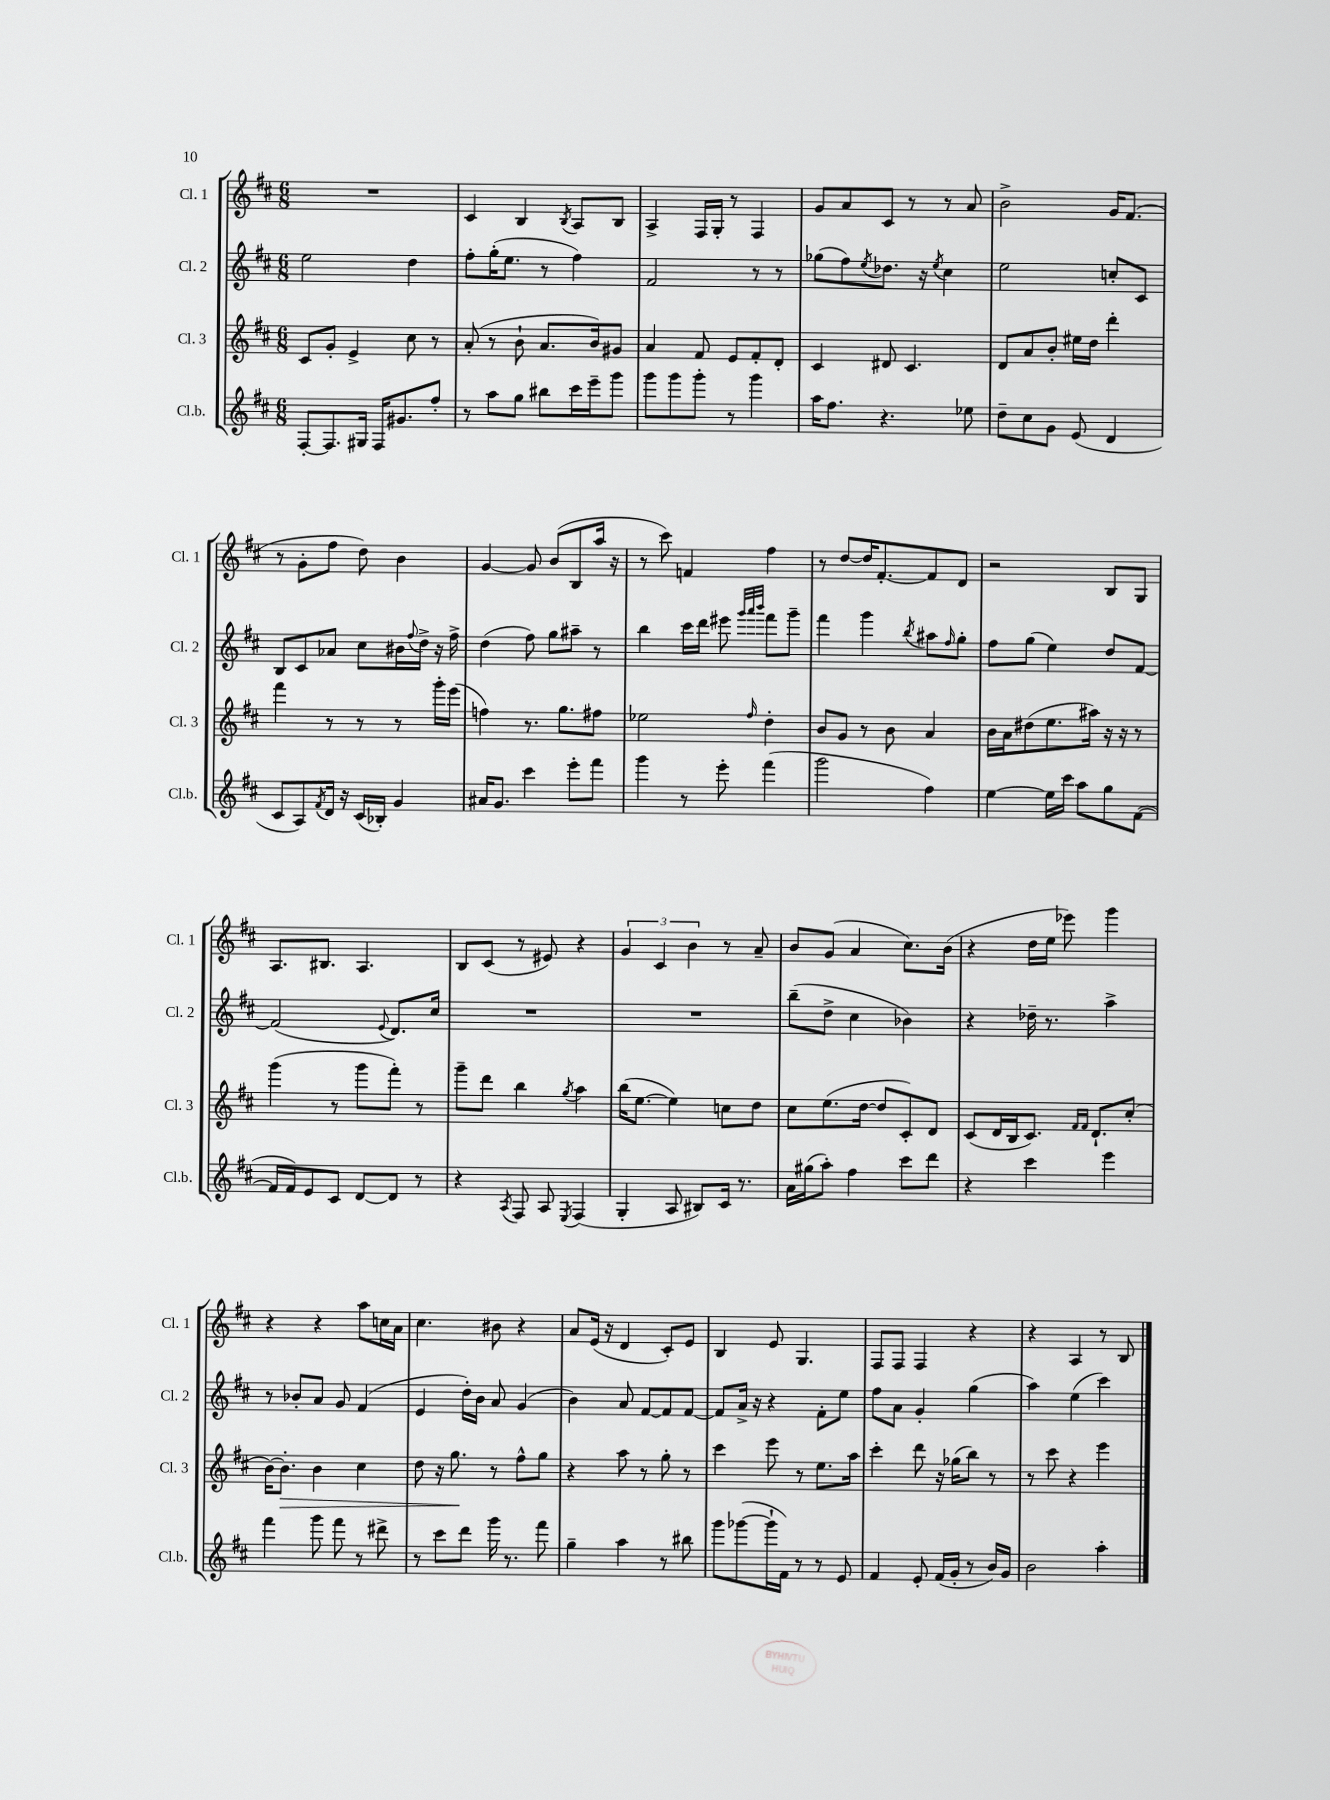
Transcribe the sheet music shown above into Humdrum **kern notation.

**kern	**kern	**dynam	**kern	**kern
*part4	*part3	*part3	*part2	*part1
*staff4	*staff3	*staff3	*staff2	*staff1
*I"Cl.b.	*I"Cl. 3	*	*I"Cl. 2	*I"Cl. 1
*I'Cl.b.	*I'Cl. 3	*	*I'Cl. 2	*I'Cl. 1
*clefG2	*clefG2	*	*clefG2	*clefG2
*k[f#c#]	*k[f#c#]	*	*k[f#c#]	*k[f#c#]
*M6/8	*M6/8	*	*M6/8	*M6/8
=49	=49	=49	=49	=49
[8F#'/L	8c#/L	.	2ee\	2.r
8.F#/]	8g'/J	.	.	.
.	4e^/	.	.	.
16G#X/Jk	.	.	.	.
16F#/KL	.	.	.	.
8.g#X/	.	.	.	.
.	8cc#\	.	4dd\	.
8ff#'/J	8r	.	.	.
=50	=50	=50	=50	=50
8r	(8a'/	.	8ff#'\L	4c#/
8aa\L	8r	.	(16gg'\K	.
.	.	.	8.ee\J	.
8gg\J	8b`\	.	.	4B/
8bb#X\L	8.a/L	.	8r	.
.	.	.	.	8qB/
16ccc#\L	.	.	4ff#\)	8A/L
16eee~\J	16b/k)	.	.	.
8ggg\J	8g#X/J	.	.	8B/J
=51	=51	=51	=51	=51
8ggg\L	4a/	.	2f#/	4A^/
8ggg\	.	.	.	.
8ggg'\J	8f#/	.	.	16F#/LL
.	.	.	.	16G'/JJ
8r	8e/L	.	.	8r
4ggg\	8f#'/	.	8r	4F#/
.	8d'/J	.	8r	.
=52	=52	=52	=52	=52
16aa\KL	4c#/	.	(8gg-X\L	8g/L
8.ff#\J	.	.	.	.
.	.	.	8ff#\)	8a/
.	.	.	8qee/	.
4.r	8d#X/	.	8.dd-X\J	8c#/J
.	4.c#/	.	.	8r
.	.	.	16r	.
.	.	.	8qee/	.
.	.	.	4cc#\	8r
8ee-X\	.	.	.	8a/
=53	=53	=53	=53	=53
8dd~\L	8d/L	.	2ee\	2b^\
8cc#\	8a/	.	.	.
8g\J	8b'/J	.	.	.
(8e/	16ee#X\LL	.	.	.
.	16dd\JJ	.	.	.
4d/	4ddd'\	.	8ccn'/L	16g/KL
.	.	.	.	(8.f#/J
.	.	.	8c#/J	.
!!LO:LB:g=z
=54	=54	=54	=54	=54
8c#/L	4fff#\	.	8B/L	8r
8A/)	.	.	8c#/	8g'\L
8qf#/	.	.	.	.
16d/Jk	8r	.	8a-X/J	8ff#\J
16r	.	.	.	.
(16c#/LL	8r	.	8cc#\L	8dd\)
16B-X'/JJ)	.	.	.	.
4g/	8r	.	16b#X\L	4b\
.	.	.	8qqff#/	.
.	.	.	16dd^\JJ	.
.	16ggg'\LL	.	16r	.
.	(16eee\JJ	.	16ff#^\	.
=55	=55	=55	=55	=55
16a#X/KL	4ffn\)	.	(4dd\	[4g/
8.g/J	.	.	.	.
4ccc#\	8.r	.	8ff#\)	8g/]
.	.	.	8gg\L	(8b/L
.	8.gg\L	.	.	.
8eee'\L	.	.	8aa#X~\J	8B/
8fff#\J	8ff#X\J	.	8r	16aa/Jk
.	.	.	.	16r
=56	=56	=56	=56	=56
4ggg\	2ee-X\	.	4bb\	8r
.	.	.	.	8ccc#\)
8r	.	.	16ccc#\LL	4fn/
.	.	.	16ddd\JJ	.
8eee'\	.	.	8eee#X\	.
.	.	.	32qqggg/LLL	.
.	.	.	32qqaaa/	.
.	16qqff#/	.	32qqbbb/JJJ	.
(4fff#\	4dd'\	.	8fff#\L	4ff#\
.	.	.	8ggg~\J	.
=57	=57	=57	=57	=57
2ggg\	8b/L	.	4fff#\	8r
.	8g/J	.	.	[8dd/L
.	8r	.	4ggg\	16dd/K]
.	.	.	.	[8.f#'/
.	8b\	.	.	.
.	.	.	8qbb/	.
4ff#\)	4a/	.	8aa#X\L	8f#/]
.	.	.	16qqff#/	.
.	.	.	8gg'\J	8d/J
=58	=58	=58	=58	=58
[4ee\	16b\LL	.	8ff#\L	2r
.	16a\J	.	.	.
.	(8dd#X\	.	(8gg\J	.
16ee\LL]	8.ee\	.	4ee\)	.
16ccc#\JJ	.	.	.	.
8aa\L	.	.	.	.
.	16aa#X\Jk)	.	.	.
8gg\	16r	.	8dd/L	8B/L
.	16r	.	.	.
([8f#\J	8r	.	[8f#/J	8G/J
!!LO:LB:g=z
=59	=59	=59	=59	=59
16f#/LL]	(4ggg\	.	(2f#/]	8.A/L
16f#/J)	.	.	.	.
8e/	.	.	.	.
.	.	.	.	8.B#X/J
8c#/J	8r	.	.	.
[8d/L	8ggg\L	.	.	4.A/
.	.	.	8qqe/	.
8d/J]	8fff#'\J)	.	8.d/L)	.
8r	8r	.	.	.
.	.	.	16cc#/Jk	.
=60	=60	=60	=60	=60
4r	8ggg~\L	.	2.r	8B/L
.	8ddd\J	.	.	(8c#/J
8qA/	.	.	.	.
8F#/	4bb\	.	.	8r
8A/	.	.	.	8e#X/)
8qE/	8qgg/	.	.	.
(4F#/	4aa\	.	.	4r
=61	=61	=61	=61	=61
4G'/	(16bb\KL	.	2.r	6g/
.	[8.ee\J	.	.	.
.	.	.	.	6c#/
8A/	4ee\])	.	.	.
.	.	.	.	6b\
8B#X/L)	.	.	.	.
16c#/Jk	8ccn\L	.	.	8r
8.r	.	.	.	.
.	8dd\J	.	.	8a~/
=62	=62	=62	=62	=62
16a\LL	8cc#\L	.	(8bb~\L	8b/L
(16gg#X\J	.	.	.	.
8aa'\J)	(8.ee\	.	8dd^\J	(8g/J
4ff#\	.	.	4cc#\	4a/
.	[16dd\Jk	.	.	.
.	8dd/L]	.	.	.
8ccc#\L	8c#'/)	.	4b-X\)	8.cc#\L)
8ddd\J	8d/J	.	.	.
.	.	.	.	(16b\Jk
=63	=63	=63	=63	=63
4r	(8c#/L	.	4r	4r
.	16d/L	.	.	.
.	16B/J	.	.	.
4ccc#\	8.c#/J)	.	16dd-X~\	16dd\LL
.	.	.	8.r	16ee\JJ
.	.	.	.	8eee-X\)
.	16qqf#/LL	.	.	.
.	16qqf#/JJ	.	.	.
.	8.d`/L	.	.	.
4eee\	.	.	4aa^\	4ggg\
.	(8cc#'/J	.	.	.
!!LO:LB:g=z
=64	=64	=64	=64	=64
4fff#\	[16b\KL)	.	8r	4r
!	!	!LO:HP:b	!	!
.	8.b'\J]	>	.	.
.	.	.	8b-X'/L	.
8ggg\	4b\	.	8a/J	4r
8fff#\	.	.	8g/	.
8r	4cc#\	.	(4f#/	8aa\L
8ddd#X^\	.	.	.	16ccn\L
.	.	.	.	16a\JJ
=65	=65	=65	=65	=65
8r	8dd\	.	4e/	4.cc#\
8ccc#\L	16r	.	.	.
.	8.gg\	.	.	.
8ddd\J	.	.	16dd'\LL)	.
.	.	.	16b\JJ	.
16ggg\	8r	]	8a/	8b#X\
8.r	.	.	.	.
.	8ff#^^\L	.	(4g/	4r
8fff#\	8gg\J	.	.	.
=66	=66	=66	=66	=66
4gg~\	4r	.	4b\)	8a/L
.	.	.	.	(16e/Jk
.	.	.	.	16r
4aa\	8aa\	.	8a/	4d/
.	8r	.	[8f#/L	.
8r	8gg'\	.	8f#/]	8c#'/L)
8bb#X\	8r	.	[8f#/J	8e/J
=67	=67	=67	=67	=67
8ggg\L	4ccc#\	.	8f#/L]	4B/
([8ggg-X\	.	.	16a^/Jk	.
.	.	.	16r	.
16ggg-`\L]	8eee\	.	4r	8e/
16f#\JJ)	.	.	.	.
8r	8r	.	.	4.G/
8r	8.ee\L	.	8f#'\L	.
8e/	.	.	8ee\J	.
.	16aa\Jk	.	.	.
=68	=68	=68	=68	=68
4f#/	4ccc#'\	.	8ff#\L	8F#/L
.	.	.	8a\J	8F#/J
8e'/	8ddd\	.	4g'/	4F#/
(16f#/LL	16r	.	.	.
16g'/JJ	(16gg-X\KL	.	.	.
8r	8bb\J)	.	(4gg\	4r
16b/LL)	8r	.	.	.
16g/JJ	.	.	.	.
=69	=69	=69	=69	=69
2b\	8r	.	4aa\)	4r
.	8ccc#\	.	.	.
.	4r	.	(4ee\	4A/
4aa'\	4eee\	.	4ccc#\)	8r
.	.	.	.	8B/
==	==	==	==	==
*-	*-	*-	*-	*-
